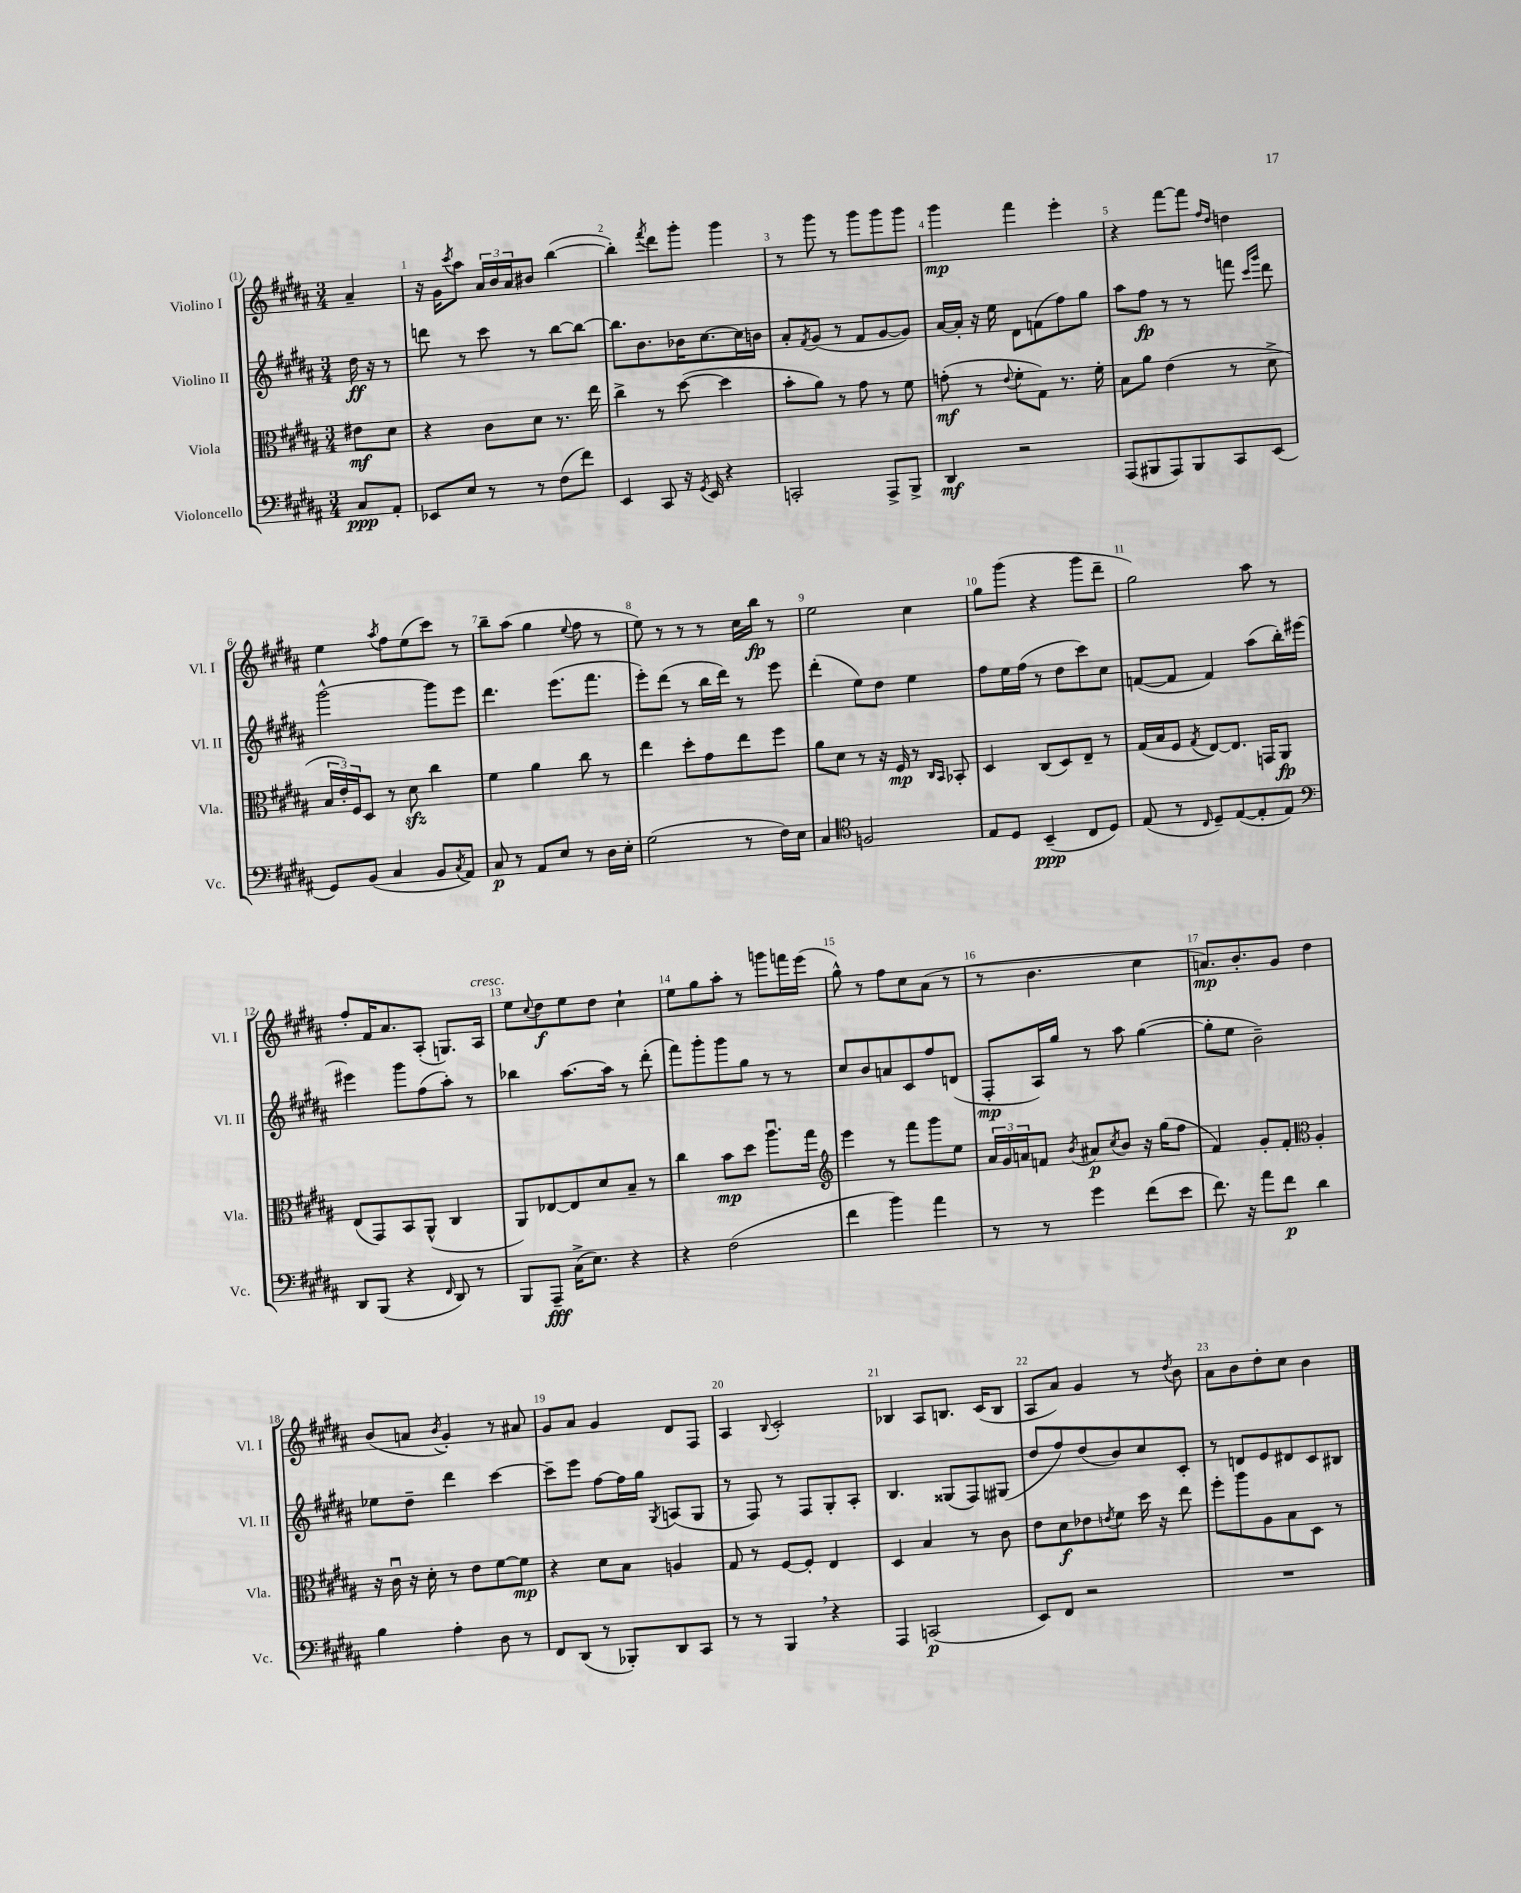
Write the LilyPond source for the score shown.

<<
\new StaffGroup <<
\new Staff = "s0" \with { instrumentName = "Violino I" shortInstrumentName = "Vl. I" } {
    \clef treble \key b \major \numericTimeSignature \time 3/4 \partial 4
    ais'4-- |
    r16 gis'16 \acciaccatura { cis'''8 } ais''8 \tuplet 3/2 { ais'16 b'16 ais'16 } bis'8 b''4~( |
    b''4-.) \acciaccatura { fis'''8 } dis'''8 gis'''8-. gis'''4 |
    r8 gis'''8 r8 gis'''8 gis'''8 gis'''8 |
    gis'''4\mp fis'''4 e'''4-. |
    r4 fis'''8~ fis'''8 \grace { fis''16 dis''16 } d''4 |
    e''4 \acciaccatura { ais''8 } fis''8 e''8( cis'''8) r8 |
    b''8-- ais''8( gis''4 \appoggiatura { e''8 } fis''8 r8 |
    e''8) r8 r8 r8 cis''16 b''16\fp r8 |
    e''2 cis''4 |
    gis''8 gis'''8( r4 gis'''8 dis'''8-- |
    gis''2) ais''8 r8 |
    fis''8-. fis'16 ais'8. ais8-.( g8.) ais16^\markup { \italic "cresc." } |
    e''8 \appoggiatura { cis''8 } dis''8\f e''8 dis''8 cis''4-! |
    e''8 gis''8 ais''8-. r8 g'''8 f'''16 e'''16( |
    gis''8-^) r8 fis''8 cis''8 ais'8( r8 |
    r8 b'4. cis''4 |
    a'8.\mp) b'8.-. gis'8 dis''4 |
    b'8( a'8 \acciaccatura { b'8 } gis'4-.) r8 ais'8 |
    gis'8 ais'8 gis'4 dis'8 fis8 |
    ais4 \appoggiatura { b8 } cis'2-. |
    bes4 ais8 b8. cis'16( b8 |
    ais8 ais'8) gis'4 r8 \acciaccatura { dis''8 } b'8 |
    ais'8 b'8 dis''8-. cis''8 b'4 \bar "|." |
}
\new Staff = "s1" \with { instrumentName = "Violino II" shortInstrumentName = "Vl. II" } {
    \clef treble \key b \major \numericTimeSignature \time 3/4 \partial 4
    dis''16\ff r16 r8 |
    d'''8 r8 cis'''8 r8 b''8~ b''8~ |
    b''8. b'8. bes'16 cis''8.~ cis''16 b'16 |
    ais'8-. \acciaccatura { fis'8 } gis'8( r8 fis'8 gis'8~ gis'8) |
    ais'16~ ais'16-. r16 e''16 dis'8 f'8( fis''8) gis''8 |
    ais''8 fis''8\fp r8 r8 f'''8 \grace { cis'''16 gis'''16 } dis'''8 |
    gis'''2~-^ gis'''8 e'''8 |
    dis'''4. e'''8.( fis'''8. |
    e'''8-.) dis'''8( r8 b''16 dis'''16) r8 e'''8 |
    dis'''4-.( e''8) dis''8 e''4 |
    fis''8 e''16 fis''16( r8 dis''8 cis'''8) cis''8 |
    f'8~( f'8 f'4) ais''8( b''16-.) eis'''16~ |
    eis'''4 gis'''8 fis''8( ais''8-.) r8 |
    bes''4 ais''8.~ ais''16 r8 dis'''8-.( |
    fis'''8) gis'''8-. gis'''8 gis''8 r8 r8 |
    cis''8 b'8 a'8 cis'8 fis''8 d'8( |
    fis8-.\mp ais16) gis''16 r8 ais''8 gis''4~( |
    gis''8-. e''8 b'2--) |
    ees''8 dis''8-- dis'''4 cis'''4~ |
    cis'''8-- e'''8 fis''8~ fis''16 gis''16 \acciaccatura { gis8 } a8( gis8 |
    r8 fis8) r8 fis8 gis8-. ais8-. |
    b4. gisis8( fis8) gis8( |
    dis''8 fis''8) dis''8( b'8) cis''8 cis'8-. |
    r8 d'8 e'8 dis'8 cis'8 bis8 \bar "|." |
}
\new Staff = "s2" \with { instrumentName = "Viola" shortInstrumentName = "Vla." } {
    \clef alto \key b \major \numericTimeSignature \time 3/4 \partial 4
    eis'8\mf dis'8 |
    r4 cis'8 dis'8 r8. e''16 |
    cis''4-> r8 dis''8~( dis''4 |
    b'8-. ais'8) r8 gis'8 r8 fis'8 |
    g'8-.\mf( r8 \appoggiatura { e'8 } fis'8-. gis8) r8. fis'16-. |
    b8 ais'8 e'4( r8 dis'8-> |
    \tuplet 3/2 { b16 e'16-.) fis16 } dis8 r8 dis'8\sfz cis''4 |
    fis'4 ais'4 cis''8 r8 |
    e''4 dis''8-. gis'8 e''8 fis''8 |
    ais'8 dis'8 r8 r16 fis16\mp r8 \grace { cis16 b,16 } bes,8-. |
    dis4 cis8( dis8) e8-- r8 |
    gis16( b16 fis8 \acciaccatura { gis8 } e8~) e8. g,16 ais,8\fp |
    e8( gis,8) b,8 ais,8-^( cis4 |
    ais,8) ees8~ ees8 dis'8 b8-- r8 |
    cis''4 b'8\mp dis''8 ais''8.\downbow gis''16 |
    \clef treble e'''4 r8 fis'''8 gis'''8 e''8 |
    \tuplet 3/2 { ais'16 gis'16 a'16 } f'8 \acciaccatura { b'8 } ais'8\p \acciaccatura { cis''8 } b'8 r16 gis''16( fis''8 |
    fis'4) gis'8-. fis'8-. \clef alto ais4-. |
    r16 cis'16\downbow r16 dis'16-. r8 e'8 fis'8~ fis'8\mp |
    r4 dis'8 b8 a4 |
    gis8 r8 fis8~ fis8-. e4 |
    dis4 b4 r8 cis'8 |
    e'8 dis'8\f ees'8 \acciaccatura { e'8 } fis'8 dis''16 r16 e''8 |
    fis''8-. ais''8 ais8 b8 dis8 r8 \bar "|." |
}
\new Staff = "s3" \with { instrumentName = "Violoncello" shortInstrumentName = "Vc." } {
    \clef bass \key b \major \numericTimeSignature \time 3/4 \partial 4
    cis8\ppp ais,8-. |
    ees,8 e8 r8 r8 fis8( fis'8) |
    e,4 cis,8 r16 \acciaccatura { gis,8 } e,16 r4 |
    c,2-. ais,,8-> b,,8-> |
    dis,4\mf r2 |
    ais,,8( bis,,8 ais,,8) bis,,8 cis,8 e,8( |
    gis,8) b,8( cis4 b,8 \acciaccatura { cis8 } ais,8) |
    cis8\p r8 ais,8 e8 r8 dis16 e16-. |
    gis2( r8 fis16) e16 |
    cis4 \clef tenor f2 |
    e8 dis8 b,4--\ppp( cis8 dis8) |
    e8( r8 \grace { cis16 } dis8--) e8~( e8-. e8) |
    \clef bass dis,8 b,,8( r4 \grace { fis,16 } dis,8) r8 |
    b,,8 ais,,8--\fff cis16->( e8.) r4 |
    r4 fis2( |
    fis'4 b'4) ais'4 |
    r8 r8 gis'4 fis'8( e'8 |
    fis'8.) r16 ais'8 fis'8\p dis'4 |
    b4 ais4-. dis8 r8 |
    fis,8 dis,8( r8 bes,,8-.) dis,8 cis,8 |
    r8 r8 b,,4 \breathe r4 |
    ais,,4 c,2\p( |
    e,8) fis,8 r2 |
    R2. \bar "|." |
}
>>
>>
\layout { \context { \Score \override BarNumber.break-visibility = ##(#f #t #t) barNumberVisibility = #all-bar-numbers-visible } }
